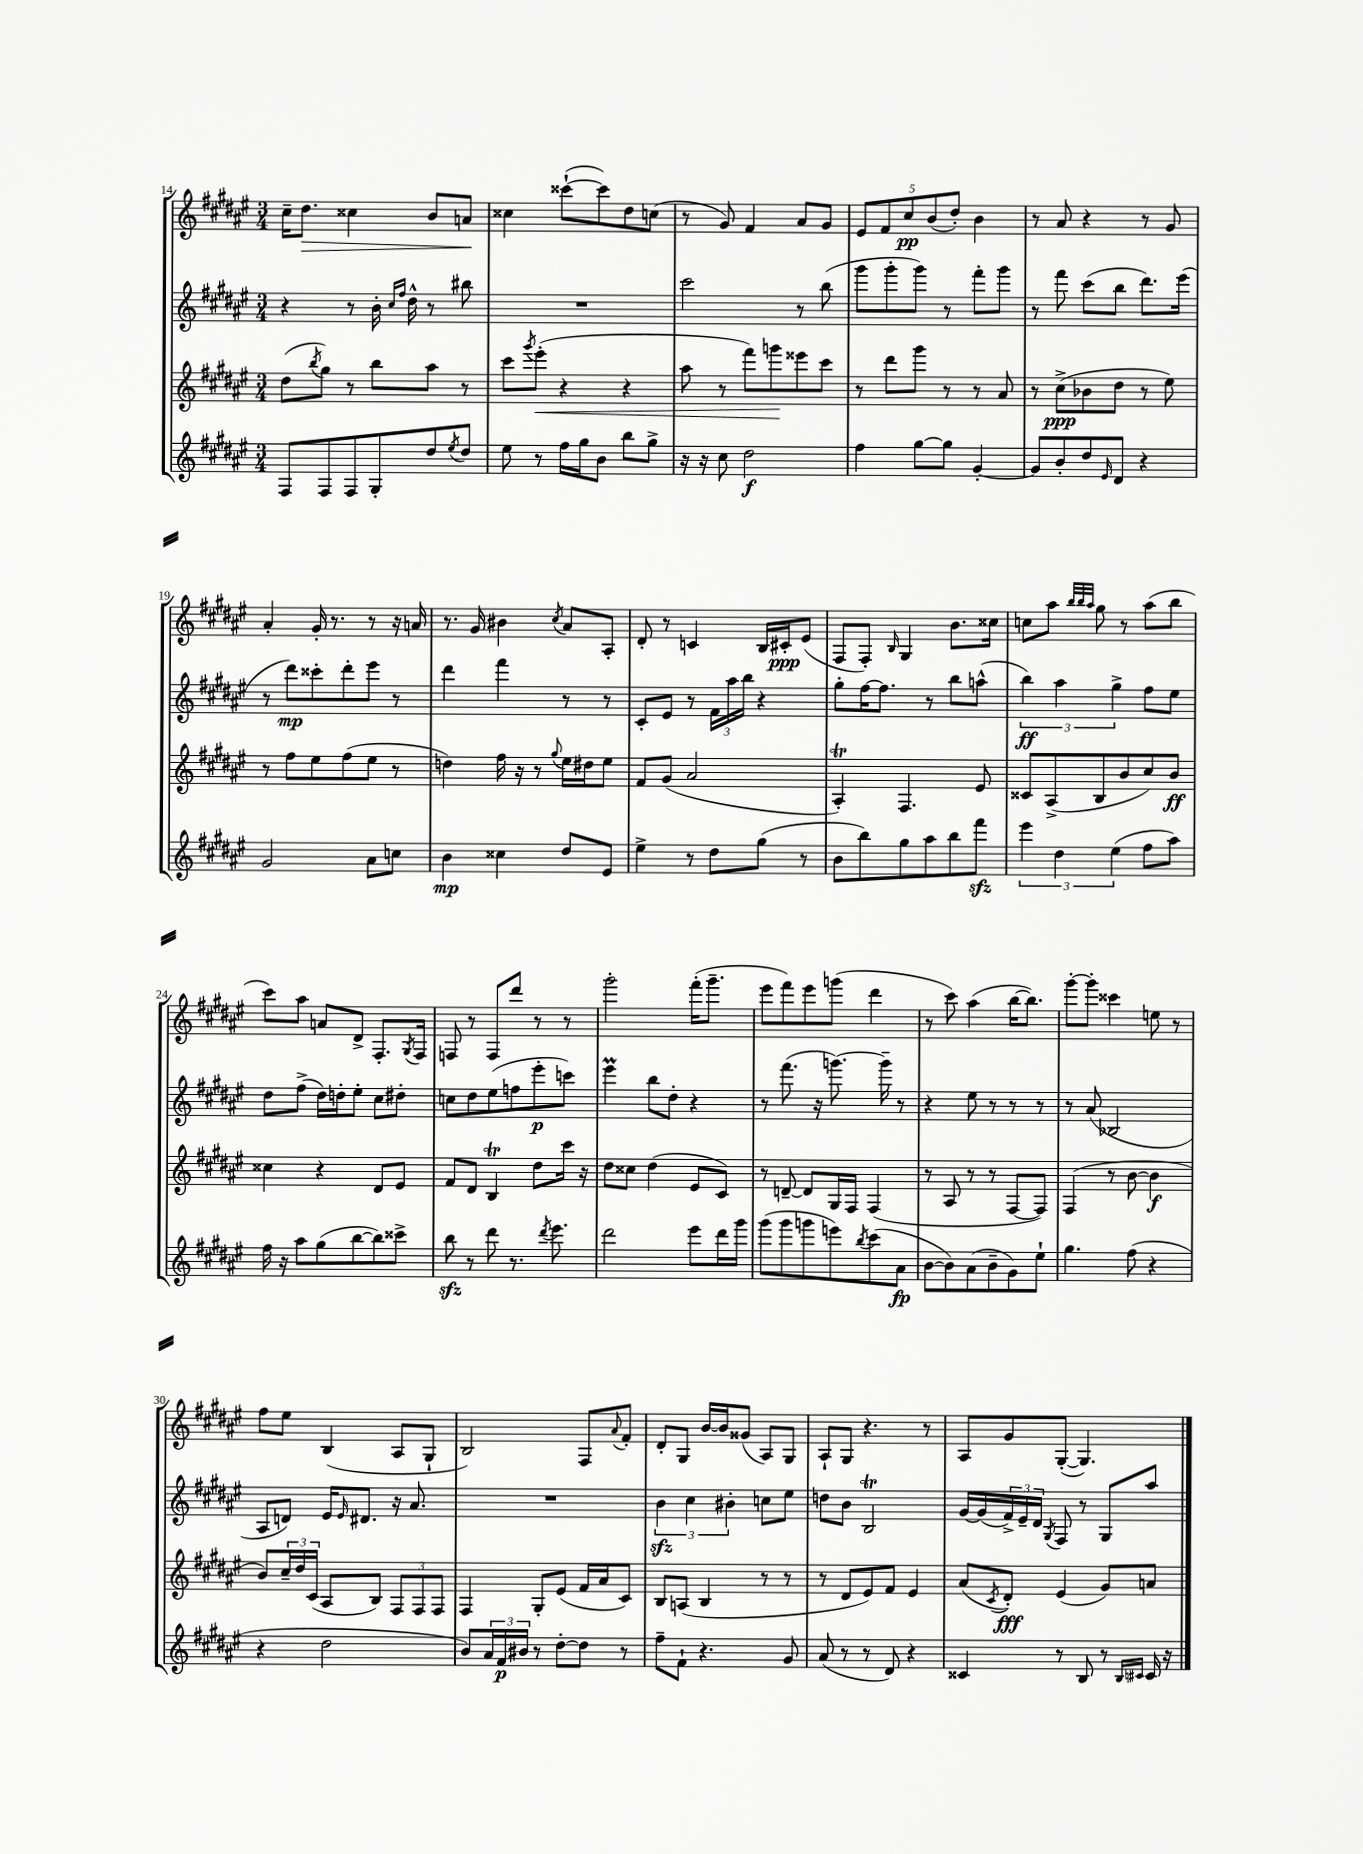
<<
\new StaffGroup <<
\new Staff = "s0" {
    \clef treble \key fis \major \numericTimeSignature \time 3/4
    cis''16-- dis''8.\> cisis''4 b'8 a'8\! |
    cisis''4 cisis'''8~-!( cisis'''8) dis''8 c''8( |
    r8 gis'8) fis'4 ais'8 gis'8 |
    \tuplet 5/4 { eis'8 fis'8 cis''8\pp b'8( dis''8-.) } b'4 |
    r8 ais'8 r4 r8 gis'8 |
    ais'4-. gis'16-. r8. r8 r16 a'16 |
    r8. gis'16 bis'4 \acciaccatura { cis''8 } ais'8 ais8-. |
    dis'8-. r8 c'4 b16 cis'16-.\ppp eis'8( |
    fis8 fis8-.) \grace { b16 } gis4 b'8. cisis''16 |
    c''8 ais''8 \grace { b''32 b''32 ais''32 } gis''8 r8 ais''8( b''8 |
    cis'''8) ais''8 a'8 dis'8-> fis8.-. \acciaccatura { gis8 } fis16 |
    f8 r8 f8 dis'''8 r8 r8 |
    gis'''2-. fis'''16-.( gis'''8.-- |
    eis'''8 fis'''8) eis'''8 g'''8( dis'''4 |
    r8 cis'''8) ais''4( b''16~ b''8.) |
    gis'''8~-. gis'''8-. cisis'''4 e''8 r8 |
    fis''8 eis''8 b4( ais8 gis8-! |
    b2) fis8 \appoggiatura { ais'8 } fis'8-. |
    dis'8-. gis8 b'16~ b'16 gisis'8( ais8) gis8 |
    ais8-! gis8 r4. r8 |
    ais8 gis'8 gis8~-.( gis4.) \bar "|." |
}
\new Staff = "s1" {
    \clef treble \key fis \major \numericTimeSignature \time 3/4
    r4 r8 b'16-. \grace { cis''16 fis''16 } dis''16-^ r8 bis''8 |
    R2. |
    cis'''2 r8 b''8( |
    gis'''8 gis'''8-. gis'''8) r8 fis'''8-. gis'''8 |
    r8 fis'''8 cis'''8( b''8 dis'''8.) eis'''16( |
    r8 dis'''8\mp) cisis'''8-. dis'''8-. eis'''8 r8 |
    dis'''4 fis'''4 r8 r8 |
    cis'8-. eis'8 r8 \tuplet 3/2 { fis'16 ais''16 b''16 } r4 |
    gis''8-. fis''16~ fis''8. r8 b''8 a''8-^( |
    \tuplet 3/2 { b''4\ff) ais''4 gis''4-> } fis''8 eis''8 |
    dis''8 fis''8->( dis''16) d''16-. eis''8-. cis''8 dis''8-. |
    c''8 dis''8 eis''8( f''8 eis'''8-.\p c'''8) |
    eis'''4\prall b''8 dis''8-. r4 |
    r8 fis'''8.( r16 g'''8.~) g'''16-- r8 |
    r4 eis''8 r8 r8 r8 |
    r8 ais'8( bes2 |
    ais8 d'8) eis'16 \grace { eis'16 } dis'8. r16 ais'8. |
    R2. |
    \tuplet 3/2 { b'4\sfz cis''4 bis'4-. } c''8 eis''8 |
    d''8 b'8 b2\trill |
    gis'16~ gis'16( \tuplet 3/2 { fis'16->) eis'16-- dis'16 } \acciaccatura { gis8 } fis8 r8 gis8 ais''8 \bar "|." |
}
\new Staff = "s2" {
    \clef treble \key fis \major \numericTimeSignature \time 3/4
    dis''8( \acciaccatura { b''8 } gis''8) r8 b''8 ais''8 r8 |
    cis'''8 \acciaccatura { gis'''8 } eis'''8-.\<( r4 r4 |
    ais''8 r8 fis'''8) g'''8\! eisis'''8 cis'''8 |
    r8 dis'''8 gis'''8 r8 r8 ais'8 |
    r8 cis''8->\ppp( bes'8 dis''8 r8 eis''8) |
    r8 fis''8 eis''8 fis''8( eis''8 r8 |
    d''4) fis''16 r16 r8 \appoggiatura { gis''8 } eis''16 dis''16 eis''8 |
    fis'8 gis'8( ais'2 |
    ais4-.\trill) fis4. eis'8 |
    cisis'8 ais8->( b8 b'8 cis''8) b'8\ff |
    cisis''4 r4 dis'8 eis'8 |
    fis'8 dis'8 b4\trill dis''8 cis'''16 r16 |
    dis''8 cisis''8 dis''4( eis'8 cis'8) |
    r8 d'8~-- d'8 gis16 fis16 fis4( |
    r8 ais8 r8 r8 fis8~ fis8) |
    fis4( r8 b'8~ b'4\f |
    b'8) \tuplet 3/2 { cis''16-- dis''16 cis'16( } ais8 b8) \tuplet 3/2 { fis8 fis8 fis8 } |
    fis4 gis8-. eis'8( fis'16 ais'16 cis'8) |
    b8 a8( b4 r8 r8 |
    r8 dis'8 eis'8) fis'8 eis'4 |
    ais'8( \acciaccatura { cis'8 } dis'8-.\fff) eis'4( gis'8) a'8 \bar "|." |
}
\new Staff = "s3" {
    \clef treble \key fis \major \numericTimeSignature \time 3/4
    fis8 fis8 fis8 gis8-. dis''8 \acciaccatura { eis''8 } dis''8 |
    eis''8 r8 fis''16 gis''16 b'8 b''8 gis''8-> |
    r16 r16 cis''8 dis''2\f |
    fis''4 gis''8~ gis''8 gis'4~-. |
    gis'8 b'8-. dis''8 \grace { eis'16 } dis'8 r4 |
    gis'2 ais'8 c''8 |
    b'4\mp cisis''4 dis''8 eis'8 |
    eis''4-> r8 dis''8 gis''8( r8 |
    b'8 b''8) gis''8 ais''8 b''8 fis'''8\sfz |
    \tuplet 3/2 { eis'''4 dis''4 eis''4( } fis''8 ais''8) |
    fis''16 r16 ais''8 gis''8( b''8~ b''8) cisis'''8-> |
    b''8\sfz r8 dis'''8 r8. \acciaccatura { dis'''8 } eis'''8. |
    dis'''2 eis'''8 dis'''16 gis'''16 |
    gis'''8( gis'''8 g'''8 e'''8) \acciaccatura { b''8 } cis'''8( ais'8\fp |
    b'8~ b'8) ais'8( b'8-- gis'8) eis''8-! |
    gis''4. fis''8( r4 |
    r4 dis''2 |
    b'8) \tuplet 3/2 { ais'16 fis'16\p bis'16 } r8 dis''8~-. dis''8 r8 |
    fis''8-- fis'8-! r4. gis'8 |
    ais'8( r8 r8 dis'8) r4 |
    cisis'4 r8 b8 r8 \grace { b16 cis'16 } cis'16 r16 \bar "|." |
}
>>
>>
\layout { \context { \Score currentBarNumber = #14 } }
